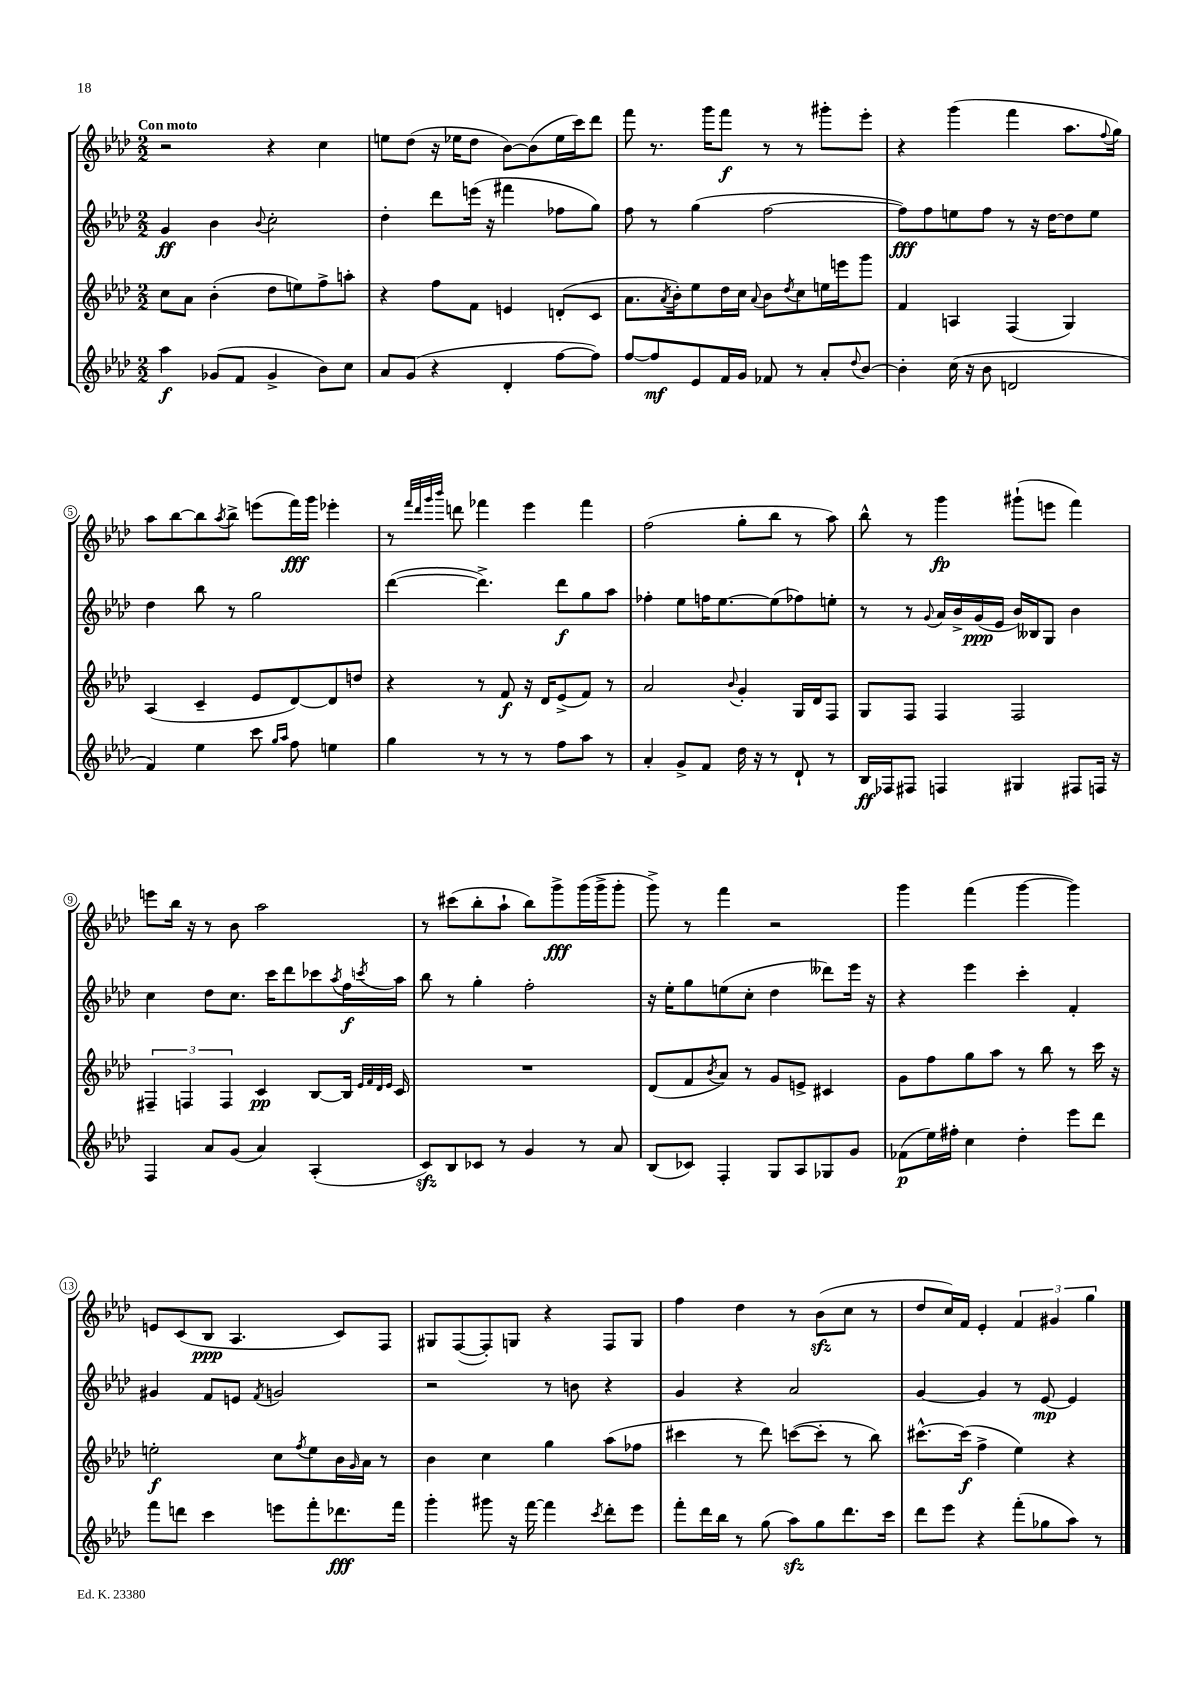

**kern	**dynam	**kern	**dynam	**kern	**dynam	**kern	**dynam
*part4	*part4	*part3	*part3	*part2	*part2	*part1	*part1
*staff4	*staff4	*staff3	*staff3	*staff2	*staff2	*staff1	*staff1
*clefG2	*	*clefG2	*	*clefG2	*	*clefG2	*
*k[b-e-a-d-]	*	*k[b-e-a-d-]	*	*k[b-e-a-d-]	*	*k[b-e-a-d-]	*
*M2/2	*	*M2/2	*	*M2/2	*	*M2/2	*
=1	=1	=1	=1	=1	=1	=1	=1
!	!	!	!	!	!	!LO:TX:a:B:t=Con moto	!
4aa-\	f	8cc\L	.	4g/	ff	2r	.
.	.	8a-\J	.	.	.	.	.
(8g-X/L	.	(4b-'\	.	4b-\	.	.	.
8f/J	.	.	.	.	.	.	.
.	.	.	.	8qqb-/	.	.	.
4g-^/	.	8dd-\L	.	2cc'\	.	4r	.
.	.	8een\)	.	.	.	.	.
8b-\L)	.	8ff^\	.	.	.	4cc\	.
8cc\J	.	8aan'\J	.	.	.	.	.
=2	=2	=2	=2	=2	=2	=2	=2
8a-/L	.	4r	.	4dd-'\	.	8een\L	.
(8g/J	.	.	.	.	.	(8dd-\J	.
4r	.	8ff\L	.	8ddd-\L	.	16r	.
.	.	.	.	.	.	16ee-X\KL	.
.	.	8f\J	.	(16eeen\Jk	.	8dd-\J	.
.	.	.	.	16r	.	.	.
4d-'/	.	4en/	.	4fff#X\	.	[8b-\L)	.
.	.	.	.	.	.	(8b-\]	.
[8ff\L	.	(8dn'/L	.	8ff-X\L	.	16ee-\L	.
.	.	.	.	.	.	16ccc\J)	.
8ff\J])	.	8c/J	.	8gg\J)	.	8ddd-\J	.
=3	=3	=3	=3	=3	=3	=3	=3
[8ff/L	.	8.a-\L	.	8ff\	.	8fff\	.
8ff/]	mf	.	.	8r	.	8.r	.
.	.	8qa-/	.	.	.	.	.
.	.	16b-'\k)	.	.	.	.	.
8e-/	.	8ee-\	.	(4gg\	.	.	.
.	.	.	.	.	.	16ggg\KL	.
16f/L	.	16dd-\L	.	.	.	8fff\J	f
16g/JJ	.	16cc\JJ	.	.	.	.	.
.	.	8qqa-/	.	.	.	.	.
8f-X/	.	8b-\L	.	[2ff\	.	8r	.
.	.	8qdd-/	.	.	.	.	.
8r	.	8cc\	.	.	.	8r	.
8a-'/L	.	16een\L	.	.	.	8ggg#X'\L	.
.	.	16eeen\J	.	.	.	.	.
8qqdd-/	.	.	.	.	.	.	.
[8b-/J	.	8ggg\J	.	.	.	8eee-'\J	.
=4	=4	=4	=4	=4	=4	=4	=4
4b-'\]	.	4f/	.	8ff\L])	fff	4r	.
.	.	.	.	8ff\	.	.	.
(16cc\	.	4An/	.	8een\	.	(4ggg\	.
16r	.	.	.	.	.	.	.
8b-\	.	.	.	8ff\J	.	.	.
2dn/	.	(4F/	.	8r	.	4fff\	.
.	.	.	.	16r	.	.	.
.	.	.	.	[16dd-\KL	.	.	.
.	.	4G/)	.	8dd-\]	.	8.aa-\L	.
.	.	.	.	8ee\J	.	.	.
.	.	.	.	.	.	8qqff/	.
.	.	.	.	.	.	16gg\Jk)	.
!!LO:LB:g=z
=5	=5	=5	=5	=5	=5	=5	=5
4f/)	.	(4A-/	.	4dd-\	.	8aa-\L	.
.	.	.	.	.	.	[8bb-\	.
4ee-\	.	4c~/	.	8bb-\	.	8bb-\]	.
.	.	.	.	.	.	8qaa-/	.
.	.	.	.	8r	.	8bb-^\J	.
8ccc\	.	8e-/L	.	2gg\	.	(8eeen\L	.
16qqgg/LL	.	.	.	.	.	.	.
16qqaa-/JJ	.	.	.	.	.	.	.
8ff\	.	[8d-/)	.	.	.	16fff\L)	fff
.	.	.	.	.	.	16ggg\JJ	.
4een\	.	8d-/]	.	.	.	4eee-X'\	.
.	.	8ddn/J	.	.	.	.	.
=6	=6	=6	=6	=6	=6	=6	=6
4gg\	.	4r	.	([4ddd-\	.	8r	.
.	.	.	.	.	.	32qqfff/LLL	.
.	.	.	.	.	.	32qqddd-/	.
.	.	.	.	.	.	32qqggg/	.
.	.	.	.	.	.	32qqbbb-/JJJ	.
.	.	.	.	.	.	8dddn\	.
8r	.	8r	.	4.ddd-^\])	.	4fff-X\	.
8r	.	8f/	f	.	.	.	.
8r	.	16r	.	.	.	4eee-\	.
.	.	16d-/KL	.	.	.	.	.
8ff\L	.	(8e-^/	.	8ddd-\L	f	.	.
8aa-\J	.	8f/J)	.	8gg\	.	4fff-\	.
8r	.	8r	.	8aa-\J	.	.	.
=7	=7	=7	=7	=7	=7	=7	=7
4a-'/	.	2a-/	.	4ff-X'\	.	(2ff\	.
8g^/L	.	.	.	8ee-\L	.	.	.
8f/J	.	.	.	16ffn\K	.	.	.
.	.	.	.	[8.ee-\	.	.	.
.	.	8qqb-/	.	.	.	.	.
16dd-\	.	4g'/	.	.	.	8gg'\L	.
16r	.	.	.	.	.	.	.
8r	.	.	.	(8ee-\]	.	8bb-\J	.
8d-`/	.	16G/LL	.	8ff-X\)	.	8r	.
.	.	16d-/J	.	.	.	.	.
8r	.	8F/J	.	8een'\J	.	8aa-\)	.
=8	=8	=8	=8	=8	=8	=8	=8
16B-/LL	ff	8G/L	.	8r	.	8bb-^^\	.
16F-X/J	.	.	.	.	.	.	.
8F#X/J	.	8F/J	.	8r	.	8r	.
.	.	.	.	8qqg/	.	.	.
4Fn/	.	4F/	.	16a-/LL	.	4ggg\	fp
.	.	.	.	16b-^/	.	.	.
.	.	.	.	(16g/	ppp	.	.
.	.	.	.	16e-/JJ	.	.	.
4G#X/	.	2F/	.	16b-/LL)	.	(8ggg#X`\L	.
.	.	.	.	16B--X/J	.	.	.
.	.	.	.	8G/J	.	8eeen\J	.
8F#X/L	.	.	.	4b-\	.	4fff\)	.
16Fn/Jk	.	.	.	.	.	.	.
16r	.	.	.	.	.	.	.
!!LO:LB:g=z
=9	=9	=9	=9	=9	=9	=9	=9
4F/	.	6F#X~/	.	4cc\	.	8eeen\L	.
.	.	.	.	.	.	16bb-\Jk	.
.	.	6Fn/	.	.	.	.	.
.	.	.	.	.	.	16r	.
8a-/L	.	.	.	8dd-\L	.	8r	.
.	.	6F/	.	.	.	.	.
(8g/J	.	.	.	8.cc\J	.	8b-\	.
4a-/)	.	4c/	pp	.	.	2aa-\	.
.	.	.	.	16ccc\KL	.	.	.
.	.	.	.	8ddd-\	.	.	.
(4A-'/	.	[8B-/L	.	8ccc-X\	.	.	.
.	.	.	.	8qaa-/	.	.	.
.	.	16B-/Jk]	.	16ff\L	f	.	.
.	.	32qqe-/LLL	.	.	.	.	.
.	.	32qqf/	.	.	.	.	.
.	.	32qqd-/	.	.	.	.	.
.	.	32qqe-/JJJ	.	8qcccn/	.	.	.
.	.	16c/	.	16aa-\JJ	.	.	.
=10	=10	=10	=10	=10	=10	=10	=10
8czz/L)	.	1r	.	8bb-\	.	8r	.
8B-/	.	.	.	8r	.	(8ccc#X\L	.
8c-X/J	.	.	.	4gg'\	.	8bb-'\	.
8r	.	.	.	.	.	8aa-`\J	.
4g/	.	.	.	2ff'\	.	8bb-\L)	.
.	.	.	.	.	.	8ggg^\	fff
8r	.	.	.	.	.	(16ggg\L	.
.	.	.	.	.	.	16ggg^\J	.
8a-/	.	.	.	.	.	8ggg'\J	.
=11	=11	=11	=11	=11	=11	=11	=11
(8B-/L	.	(8d-/L	.	16r	.	8ggg^\)	.
.	.	.	.	16ee-'\KL	.	.	.
8c-X/J)	.	8f/	.	8gg\	.	8r	.
.	.	8qb-/	.	.	.	.	.
4F'/	.	8a-/J)	.	(8een\	.	4fff\	.
.	.	8r	.	8cc'\J	.	.	.
8G/L	.	8g/L	.	4dd-\	.	2r	.
8A-/	.	8en^/J	.	.	.	.	.
8G-X/	.	4c#X/	.	8ddd--X\L)	.	.	.
8g/J	.	.	.	16eee-\Jk	.	.	.
.	.	.	.	16r	.	.	.
=12	=12	=12	=12	=12	=12	=12	=12
(8f-X\L	p	8g\L	.	4r	.	4ggg\	.
16ee-\L)	.	8ff\	.	.	.	.	.
16ff#X'\JJ	.	.	.	.	.	.	.
4cc\	.	8gg\	.	4eee-\	.	(4fff\	.
.	.	8aa-\J	.	.	.	.	.
4dd-'\	.	8r	.	4ccc'\	.	[4ggg\	.
.	.	8bb-\	.	.	.	.	.
8eee-\L	.	8r	.	4f'/	.	4ggg\])	.
8ddd-\J	.	16ccc\	.	.	.	.	.
.	.	16r	.	.	.	.	.
!!LO:LB:g=z
=13	=13	=13	=13	=13	=13	=13	=13
8fff\L	.	2een'\	f	4g#X/	.	8en/L	.
8dddn\J	.	.	.	.	.	(8c/	.
4ccc\	.	.	.	8f/L	.	8B-/J	ppp
.	.	.	.	8en/J	.	4.A-/	.
.	.	.	.	8qf/	.	.	.
8eeen\L	.	8cc\L	.	2gn/	.	.	.
.	.	8qff/	.	.	.	.	.
8fff'\	.	8ee\	.	.	.	.	.
8.ddd-X\	fff	16b-\L	.	.	.	8c/L)	.
.	.	16qqg/	.	.	.	.	.
.	.	16a-\JJ	.	.	.	.	.
.	.	8r	.	.	.	8F/J	.
16fff\Jk	.	.	.	.	.	.	.
=14	=14	=14	=14	=14	=14	=14	=14
4ggg'\	.	4b-\	.	2r	.	8G#X/L	.
.	.	.	.	.	.	([8F/	.
8ggg#X\	.	4cc\	.	.	.	8F'/])	.
16r	.	.	.	.	.	8Gn/J	.
[16fff\	.	.	.	.	.	.	.
4fff\]	.	4gg\	.	8r	.	4r	.
.	.	.	.	8bn\	.	.	.
8qccc/	.	.	.	.	.	.	.
8ddd-'\L	.	(8aa-\L	.	4r	.	8F/L	.
8eee-\J	.	8ff-X\J	.	.	.	8G/J	.
=15	=15	=15	=15	=15	=15	=15	=15
8fff'\L	.	4ccc#X\	.	4g/	.	4ff\	.
16ddd-\L	.	.	.	.	.	.	.
16bb-\JJ	.	.	.	.	.	.	.
8r	.	8r	.	4r	.	4dd-\	.
(8gg\	.	8ddd-\)	.	.	.	.	.
8aa-zz\L)	.	([8cccn\L	.	2a-/	.	8r	.
8gg\	.	8ccc'\J]	.	.	.	(8b-zz\L	.
8.ddd-\	.	8r	.	.	.	8cc\J	.
.	.	8bb-\)	.	.	.	8r	.
16ccc\Jk	.	.	.	.	.	.	.
=16	=16	=16	=16	=16	=16	=16	=16
8ddd-\L	.	[8.ccc#X^^\L	.	[4g/	.	8dd-/L	.
8eee-\J	.	.	.	.	.	16cc/L)	.
.	.	(16ccc#\Jk]	f	.	.	16f/JJ	.
4r	.	4ff^\	.	4g/]	.	4e-'/	.
(8fff'\L	.	4ee-\)	.	8r	.	6f/	.
8gg-X\	.	.	.	[8e-/	mp	.	.
.	.	.	.	.	.	6g#X/	.
8aa-\J)	.	4r	.	4e-/]	.	.	.
.	.	.	.	.	.	6gg\	.
8r	.	.	.	.	.	.	.
==	==	==	==	==	==	==	==
*-	*-	*-	*-	*-	*-	*-	*-
